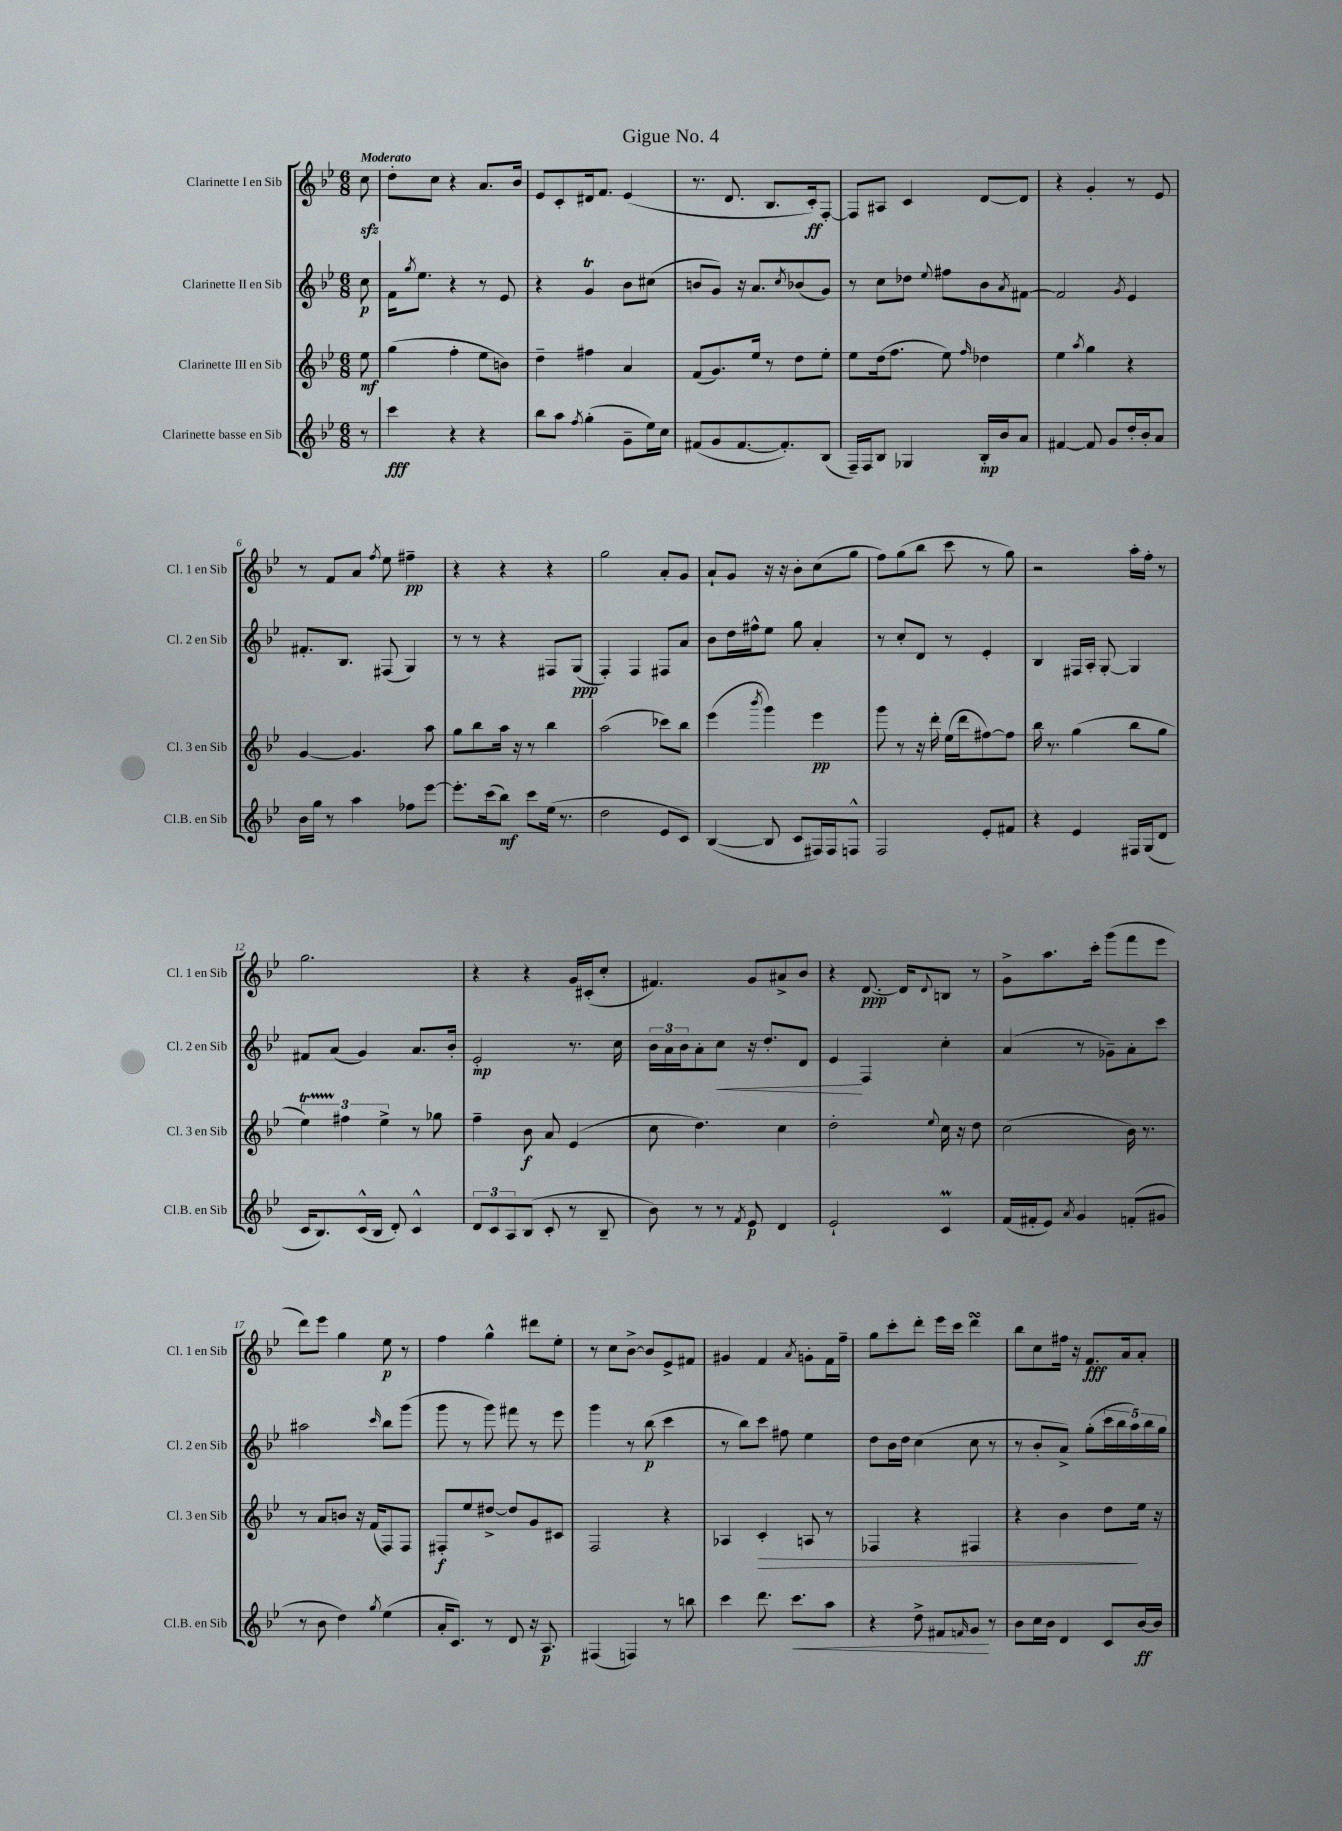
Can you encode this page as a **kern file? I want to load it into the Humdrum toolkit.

**kern	**kern	**kern	**kern
*staff4	*staff3	*staff2	*staff1
*clefG2	*clefG2	*clefG2	*clefG2
*k[b-e-]	*k[b-e-]	*k[b-e-]	*k[b-e-]
*M6/8	*M6/8	*M6/8	*M6/8
8r	8ee-\	8cc\	8cc\
=	=	=	=
4ccc\	(4gg\	16f\LK	8dd'\L
.	.	8qgg/	.
.	.	8.ee-\J	.
.	.	.	8cc\J
4r	4ff'\	4r	4r
4r	8ee-\L	8r	8.a/L
.	8b\J)	8e-/	.
.	.	.	16b-/Jk
=	=	=	=
8bb-\L	4dd~\	4r	8e-/L
8aa\J	.	.	8c'/
8qff/	.	.	.
(4gg'\	4ff#\	4g/	16d#/k
.	.	.	8.f/J
8g~\L	4a/	8b-\L	(4e-/
16ee-\L)	.	(8cc#\J	.
16cc\JJ	.	.	.
=	=	=	=
(8f#/L	(8f/L	8b/L	8.r
8g/	8.g/)	8g/J)	.
.	.	.	8.d/
[8.f#/	.	16r	.
.	16ee-/Jk	8.a/L	.
.	8r	.	8.B-/L
8.f#'/])	.	.	.
.	.	8qcc/	.
.	8dd\L	(8b-/	.
.	.	.	16c'/k)
(8B-/J	8ee-'\J	8g/J)	[8F'/J
=	=	=	=
16F~/LL)	8ee-\L	8r	8F/]L
16F/J	.	.	.
8B-/J	(16dd\k	8cc\L	8A#/J
.	8.ff\J	.	.
4G-/	.	8dd-\J	4c/
.	.	8qqee-/	.
.	8ee-\)	8ff#\L	.
.	16qqff/	.	.
16B-'/LL	4dd-\	8b-\	[8d/L
16b-/J	.	.	.
.	.	8qa/	.
8a/J	.	[8f#\J	8d/]J
=	=	=	=
[4f#/	4ee-\	2f#/]	4r
.	8qaa/	.	.
8f#/]	4gg\	.	4g'/
8g/L	.	.	.
.	.	8qg/	.
16dd'/L	4r	4e-/	8r
16b-'/J	.	.	.
8a/J	.	.	8e-/
=	=	=	=
16b-\LL	[4g/	8.f#'/L	8r
16gg\JJ	.	.	.
8r	.	.	8f/L
.	.	8.B-/J	.
4aa\	4.g/]	.	8a/J
.	.	.	8qff/
.	.	(8F#/	8ee-\
8ff-\L	.	4G/)	4ff#~\
[8eee-\J	8aa\	.	.
=	=	=	=
8.eee-'\]L	8gg\L	8r	4r
.	8bb-\	8r	.
(16ccc\k	.	.	.
8bb-\J)	16aa\Jk	4r	4r
.	16r	.	.
8ccc\L	8r	.	.
(16ee-\Jk	4bb-\	8F#/L	4r
8.r	.	.	.
.	.	(8G/J	.
=	=	=	=
2dd\	(2aa\	4F'/)	2gg\
.	.	4F/	.
8e-/L	8ccc-\L)	8F#/L	8a'/L
8c/J)	8bb-\J	8a/J	8g/J
=	=	=	=
([4B-/	(4eee-\	8b-\L	8a`/L
.	.	16dd\L	8g/J
.	.	16ff#^^\J	.
.	8qbbb-/	.	.
8B-/]	4ggg\)	8ee-\J	16r
.	.	.	16r
8c/L	.	8gg\	8b-'\L
16F#/L)	4eee-\	4a'/	(8cc\
16F#/J	.	.	.
8F^^/J	.	.	8gg\J
=	=	=	=
2F/	8ggg\	8r	8ff\L)
.	8r	8cc'/L	(8gg\
.	16r	8d/J	8bb-\J
.	16ddd'\	.	.
.	(16ee-\LL	8r	8ccc\
.	16ddd\J	.	.
8e-'/L	[8ff#\)	4e-'/	8r
8f#/J	8ff#\]J	.	8gg\)
=	=	=	=
4r	16bb-\	4B-/	2r
.	8.r	.	.
4e-/	(4gg\	16F#/LL	.
.	.	16A'/JJ	.
.	.	[8G'/	.
16F#/LL	8bb-\L	4G/]	16aa'\LL
(16G/J	.	.	16ff'\JJ
8d/J	8gg\J	.	8r
=	=	=	=
16c/LK	6ee-\)	8f#/L	2.gg\
8.B-/)	.	.	.
.	.	(8a/J	.
.	6ff#\	.	.
(16c^^/L	.	4g/)	.
16B-/JJ	.	.	.
.	6ee-^\	.	.
8d'/)	.	.	.
4c^^/	8r	8.a/L	.
.	8gg-\	.	.
.	.	16b-'/Jk	.
=	=	=	=
12d/L	4ff~\	2e-'/	4r
12c/	.	.	.
12A/	.	.	.
(8B-/J	8b-\	.	4r
8c'/	8a/	.	.
8r	(4e-/	8.r	16g/LL
.	.	.	(16c#'/J
8B-~/	.	.	8cc'/J
.	.	16cc\	.
=	=	=	=
8b-\)	8cc\	24b-\LL	4.f#/)
.	.	24a\	.
.	.	24b-\J	.
8r	4.dd\)	8a'\	.
8r	.	8cc\J	.
8qf/	.	.	.
8e-/	.	16r	8g/L
.	.	8.dd'/L	.
4d/	4cc\	.	8a#^/
.	.	8d/J	8b-/J
=	=	=	=
2e-`/	2dd'\	4e-/	4r
.	.	4F/	[8.d/
.	.	.	16d/]LK
.	8qqee-/	.	8qqd/
4c/	16cc\	4cc'\	8B/J
.	16r	.	.
.	8dd\	.	8r
=	=	=	=
(16f/LL	(2cc\	(4a/	8g^\L
16f#'/J	.	.	.
8e-/J)	.	.	8.aa\
8qa/	.	.	.
4g/	.	8r	.
.	.	.	16ccc'\Jk
.	.	8g-~\L)	(8ggg\L
(8f'/L	16b-\)	8a'\	8fff\
.	8.r	.	.
8g#/J	.	8ccc\J	8eee-\J
=	=	=	=
8r	8r	2aa#\	8ddd\L)
8b-\	8a/L	.	8eee-\J
4dd\)	8b/J	.	4gg\
.	16r	.	.
.	(16f/LK	.	.
8qgg/	.	16qqccc/	.
(4ee-\	8F/)	8bb-\L	8ee-\
.	8F/J	(8ggg\J	8r
=	=	=	=
16a'/LK	8F#'/L	8ggg\	4ff\
8.c/J)	.	.	.
.	8ee-/	8r	.
8r	[8dd#^/J	8ggg\)	4gg^^\
8d/	8dd#/]L	8fff#\	.
16r	8g/	8r	8ddd#\L
8.A/	.	.	.
.	8c#/J	8eee-\	8ee-'\J
=	=	=	=
(4F#/	2F/	4ggg\	8r
.	.	.	8cc\L
4F/)	.	8r	[8b-^\J
.	.	(8bb-\	8b-/]L
8r	4r	4ccc\	8e-^/
8bb\	.	.	8f#/J
=	=	=	=
4ccc\	4A-/	8r	4g#/
.	.	8bb-\L)	.
8.ddd\	4c'/	8ccc\J	4f/
.	.	8ff#\	.
8.ccc\L	.	.	.
.	.	.	8qa/
.	8A/	4ee-\	8g'\L
8aa\J	8r	.	16f\L
.	.	.	16ff~\JJ
=	=	=	=
4r	4F-/	8dd\L	8gg\L
.	.	16b-\L	8ccc'\
.	.	16dd\JJ	.
8dd^\	4r	(4cc\	8ddd'\J
8f#/L	.	.	16eee-\LL
.	.	.	16ccc\JJ
16qqf/	.	.	.
8g/J	4F#/	8cc\	4ddd\
8r	.	8r	.
=	=	=	=
8b-\L	4r	8r	8bb-\L
16cc\L	.	8b-'/L	8cc\
16b-\JJ	.	.	.
4d/	4b-\	8a^/J)	16ff#\Jk
.	.	.	16r
.	.	(8gg'\L	8.f/L
8c/L	8dd\L	20ccc\L	.
.	.	20bb-\	.
.	.	.	16a/k
.	.	20aa\)	.
[16b-/L	16ee-\Jk	.	8a'/J
.	.	20bb-\	.
16b-/]JJ	16r	.	.
.	.	20gg\JJ	.
==	==	==	==
*-	*-	*-	*-
